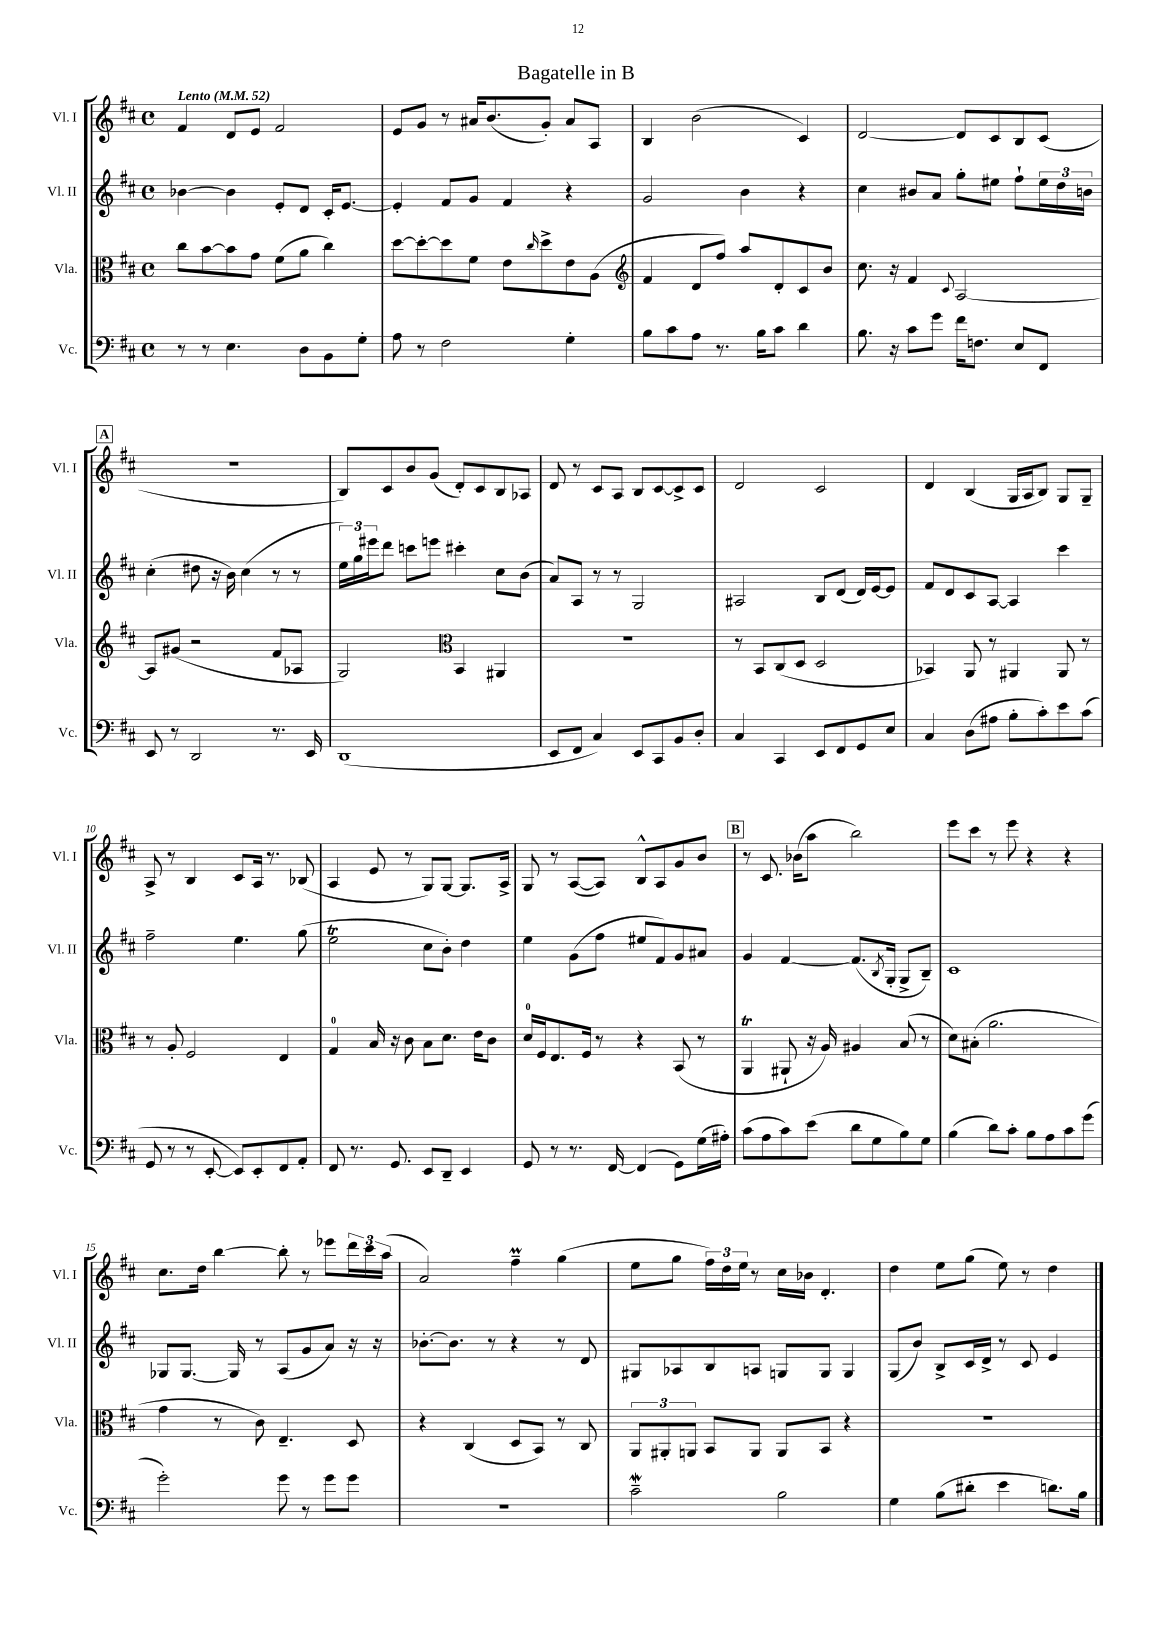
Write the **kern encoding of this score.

**kern	**kern	**kern	**kern
*part4	*part3	*part2	*part1
*staff4	*staff3	*staff2	*staff1
*I"Vc.	*I"Vla.	*I"Vl. II	*I"Vl. I
*I'Vc.	*I'Vla.	*I'Vl. II	*I'Vl. I
*clefF4	*clefC3	*clefG2	*clefG2
*k[f#c#]	*k[f#c#]	*k[f#c#]	*k[f#c#]
*M4/4	*M4/4	*M4/4	*M4/4
*met(c)	*met(c)	*met(c)	*met(c)
*MM52	*MM52	*MM52	*MM52
=1	=1	=1	=1
!	!	!	!LO:TX:a:B:t=Lento
8r	8cc#\L	[4b-X\	4f#/
8r	[8b\	.	.
4.E\	8b\]	4b-\]	8d/L
.	8g\J	.	8e/J
.	(8f#\L	8e'/L	2f#/
8D\L	8a\J	8d/J	.
8BB\	4cc#\)	16c#'/KL	.
.	.	[8.e/J	.
8G'\J	.	.	.
=2	=2	=2	=2
8A\	[8dd\L	4e'/]	8e/L
8r	8dd'\_	.	8g/J
2F#\	8dd\]	8f#/L	8r
.	8f#\J	8g/J	16a#X/KL
.	.	.	(8.b/
.	8e\L	4f#/	.
.	16qqcc#/	.	.
.	8dd^\	.	8g'/J)
4G'\	8e\	4r	8a#/L
.	(8A\J	.	8A/J
=3	=3	=3	=3
*	*clefG2	*	*
8B\L	4f#/	2g/	4B/
8c#\	.	.	.
8A\J	8d/L	.	(2b\
8.r	8ff#/J)	.	.
.	8aa/L	4b\	.
16B\KL	.	.	.
8c#\J	8d'/	.	.
4d\	8c#/	4r	4c#/)
.	8b/J	.	.
=4	=4	=4	=4
8.B\	8.cc#\	4cc#\	[2d/
16r	16r	.	.
8c#\L	4f#/	8b#X/L	.
8g\J	.	8a/J	.
.	8qqc#/	.	.
16f#\KL	[2A/	8gg'\L	8d/L]
8.Fn\J	.	.	.
.	.	8ee#X\J	8c#/
8E/L	.	8ff#`\L	8B/
8FF#/J	.	24ee#\L	(8c#/J
.	.	24dd\	.
.	.	24bn\JJ	.
!!LO:LB:g=z
!!LO:REH:place=s1:t=A
=5	=5	=5	=5
8EE/	8A/L]	(4cc#'\	1r
8r	(8g#X/J	.	.
2DD/	2r	8dd#X\	.
.	.	16r	.
.	.	16b\)	.
.	.	(4cc#\	.
8.r	8f#/L	8r	.
.	8A-X/J	8r	.
16EE/	.	.	.
=6	=6	=6	=6
(1DD	2G/)	24ee\LL)	8B/L)
.	.	24gg\	.
.	.	24eee#X\J	.
.	.	8ddd\J	8c#/
.	.	8cccn\L	8b/
.	.	8eeen\J	(8g/J
*	*clefC3	*	*
.	4BB/	4ccc#X'\	8d'/L)
.	.	.	8c#/
.	4AA#X/	8cc#\L	8B/
.	.	(8b\J	8A-X/J
=7	=7	=7	=7
8EE/L	1r	8a/L)	8d/
8FF#/J	.	8A/J	8r
4C#/)	.	8r	8c#/L
.	.	8r	8A/J
8EE/L	.	2G/	8B/L
8CC#/	.	.	[8c#/
8BB/	.	.	8c#^/]
8D'/J	.	.	8c#/J
=8	=8	=8	=8
4C#/	8r	2A#X/	2d/
.	8BB/L	.	.
4CC#/	(8C#/	.	.
.	8D/J	.	.
8EE/L	2D/	8B/L	2c#/
8FF#/	.	(8d/J	.
8GG/	.	16d/LL)	.
.	.	[16e/J	.
8E/J	.	8e/J]	.
=9	=9	=9	=9
4C#/	4BB-X/)	8f#/L	4d/
.	.	8d/	.
(8D\L	8AA/	8c#/	(4B/
8A#X\J	8r	[8A/J	.
8B'\L	4AA#X/	4A/]	16G/LL
.	.	.	16A/J
8c#'\)	.	.	8B/J)
8e\	8AA#/	4ccc#\	8G/L
(8c#\J	8r	.	8G~/J
!!LO:LB:g=z
=10	=10	=10	=10
8GG/	8r	2ff#~\	8A^/
8r	8A'/	.	8r
8r	2F#/	.	4B/
[8EE'/	.	.	.
8EE/L])	.	4.ee\	8c#/L
8EE'/	.	.	16A/Jk
.	.	.	8.r
8FF#/	4E/	.	.
8AA'/J	.	(8gg\	(8B-X/
=11	=11	=11	=11
8FF#/	4G/	2eeT\	4A/
8.r	.	.	.
.	16B/	.	8e/
8.GG/	16r	.	.
.	8c#\	.	8r
8EE/L	8B\L	8cc#\L	8G/L)
8DD~/J	8.d\J	8b'\J)	[8G/J
4EE/	.	4dd\	8.G/L]
.	16e\KL	.	.
.	8c#\J	.	.
.	.	.	16A^/Jk
=12	=12	=12	=12
8GG/	16d/LL	4ee\	8G/
.	16F#/J	.	.
8r	8.E/	.	8r
8.r	.	(8g\L	([8A/L
.	16F#/Jk	.	.
.	8r	8ff#\J	8A/J])
[16FF#/	.	.	.
(4FF#/]	4r	8ee#X/L	8B^^/L
.	.	8f#/)	8A/
8GG\L)	(8BB/	8g/	8g/
(16G\L	8r	8a#X/J	8b/J
16A#X'\JJ)	.	.	.
!!LO:REH:place=s1:t=B
=13	=13	=13	=13
(8c#\L	4AAT/	4g/	8r
8A\	.	.	8.c#/
8c#\)	8AA#X`/	[4f#/	.
.	.	.	(16b-X\KL
(8e\J	16r	.	8aa\J
.	16A/)	.	.
8d\L	4A#X/	(8.f#/L]	2bb\)
8G\	.	.	.
.	.	8qB/	.
.	.	16G'/Jk	.
8B\)	(8B/	8G^/L	.
8G\J	8r	8B~/J)	.
=14	=14	=14	=14
(4B\	8d\L)	1c#	8eee\L
.	(8B#X'\J	.	8ccc#\J
8d\L)	2.a\	.	8r
8c#'\J	.	.	8eee\
8B\L	.	.	4r
8A\	.	.	.
8c#\	.	.	4r
(8g\J	.	.	.
!!LO:LB:g=z
=15	=15	=15	=15
2g'\)	4g\	8G-X/L	8.cc#\L
.	.	[8.G-/J	.
.	.	.	16dd\Jk
.	8r	.	[4bb\
.	.	16G-/]	.
.	8c#\)	8r	.
8g\	4.E~/	(8A/L	8bb'\]
8r	.	8g/	8r
8g\L	.	8a/J)	8eee-X\L
8g\J	8D/	16r	24ddd\L
.	.	.	24ccc#\
.	.	16r	.
.	.	.	(24aa\JJ
=16	=16	=16	=16
1r	4r	[8.b-X'\L	2a/)
.	.	8.b-\J]	.
.	(4C#/	.	.
.	.	8r	.
.	8D/L	4r	4ff#m~\
.	8BB/J)	.	.
.	8r	8r	(4gg\
.	8C#/	8d/	.
=17	=17	=17	=17
2c#W~\	12AA/L	8G#X/L	8ee\L
.	12AA#X'/	.	.
.	.	8A-X/	8gg\J
.	12AAn/J	.	.
.	8BB/L	8B/	24ff#\LL)
.	.	.	24dd\
.	.	.	24ee\JJ
.	8AA/J	8An/J	8r
2B\	8AA/L	8Gn/L	16cc#\LL
.	.	.	16b-X\JJ
.	8BB/J	8G/J	4.d'/
.	4r	4G/	.
=18	=18	=18	=18
4G\	1r	(8G/L	4dd\
.	.	8b/J)	.
(8B\L	.	8B^/L	8ee\L
8d#X'\J	.	16c#/L	(8gg\J
.	.	16d^/JJ	.
4e\	.	8r	8ee\)
.	.	8c#/	8r
8.dn\L)	.	4e/	4dd\
16B\Jk	.	.	.
==	==	==	==
*-	*-	*-	*-
